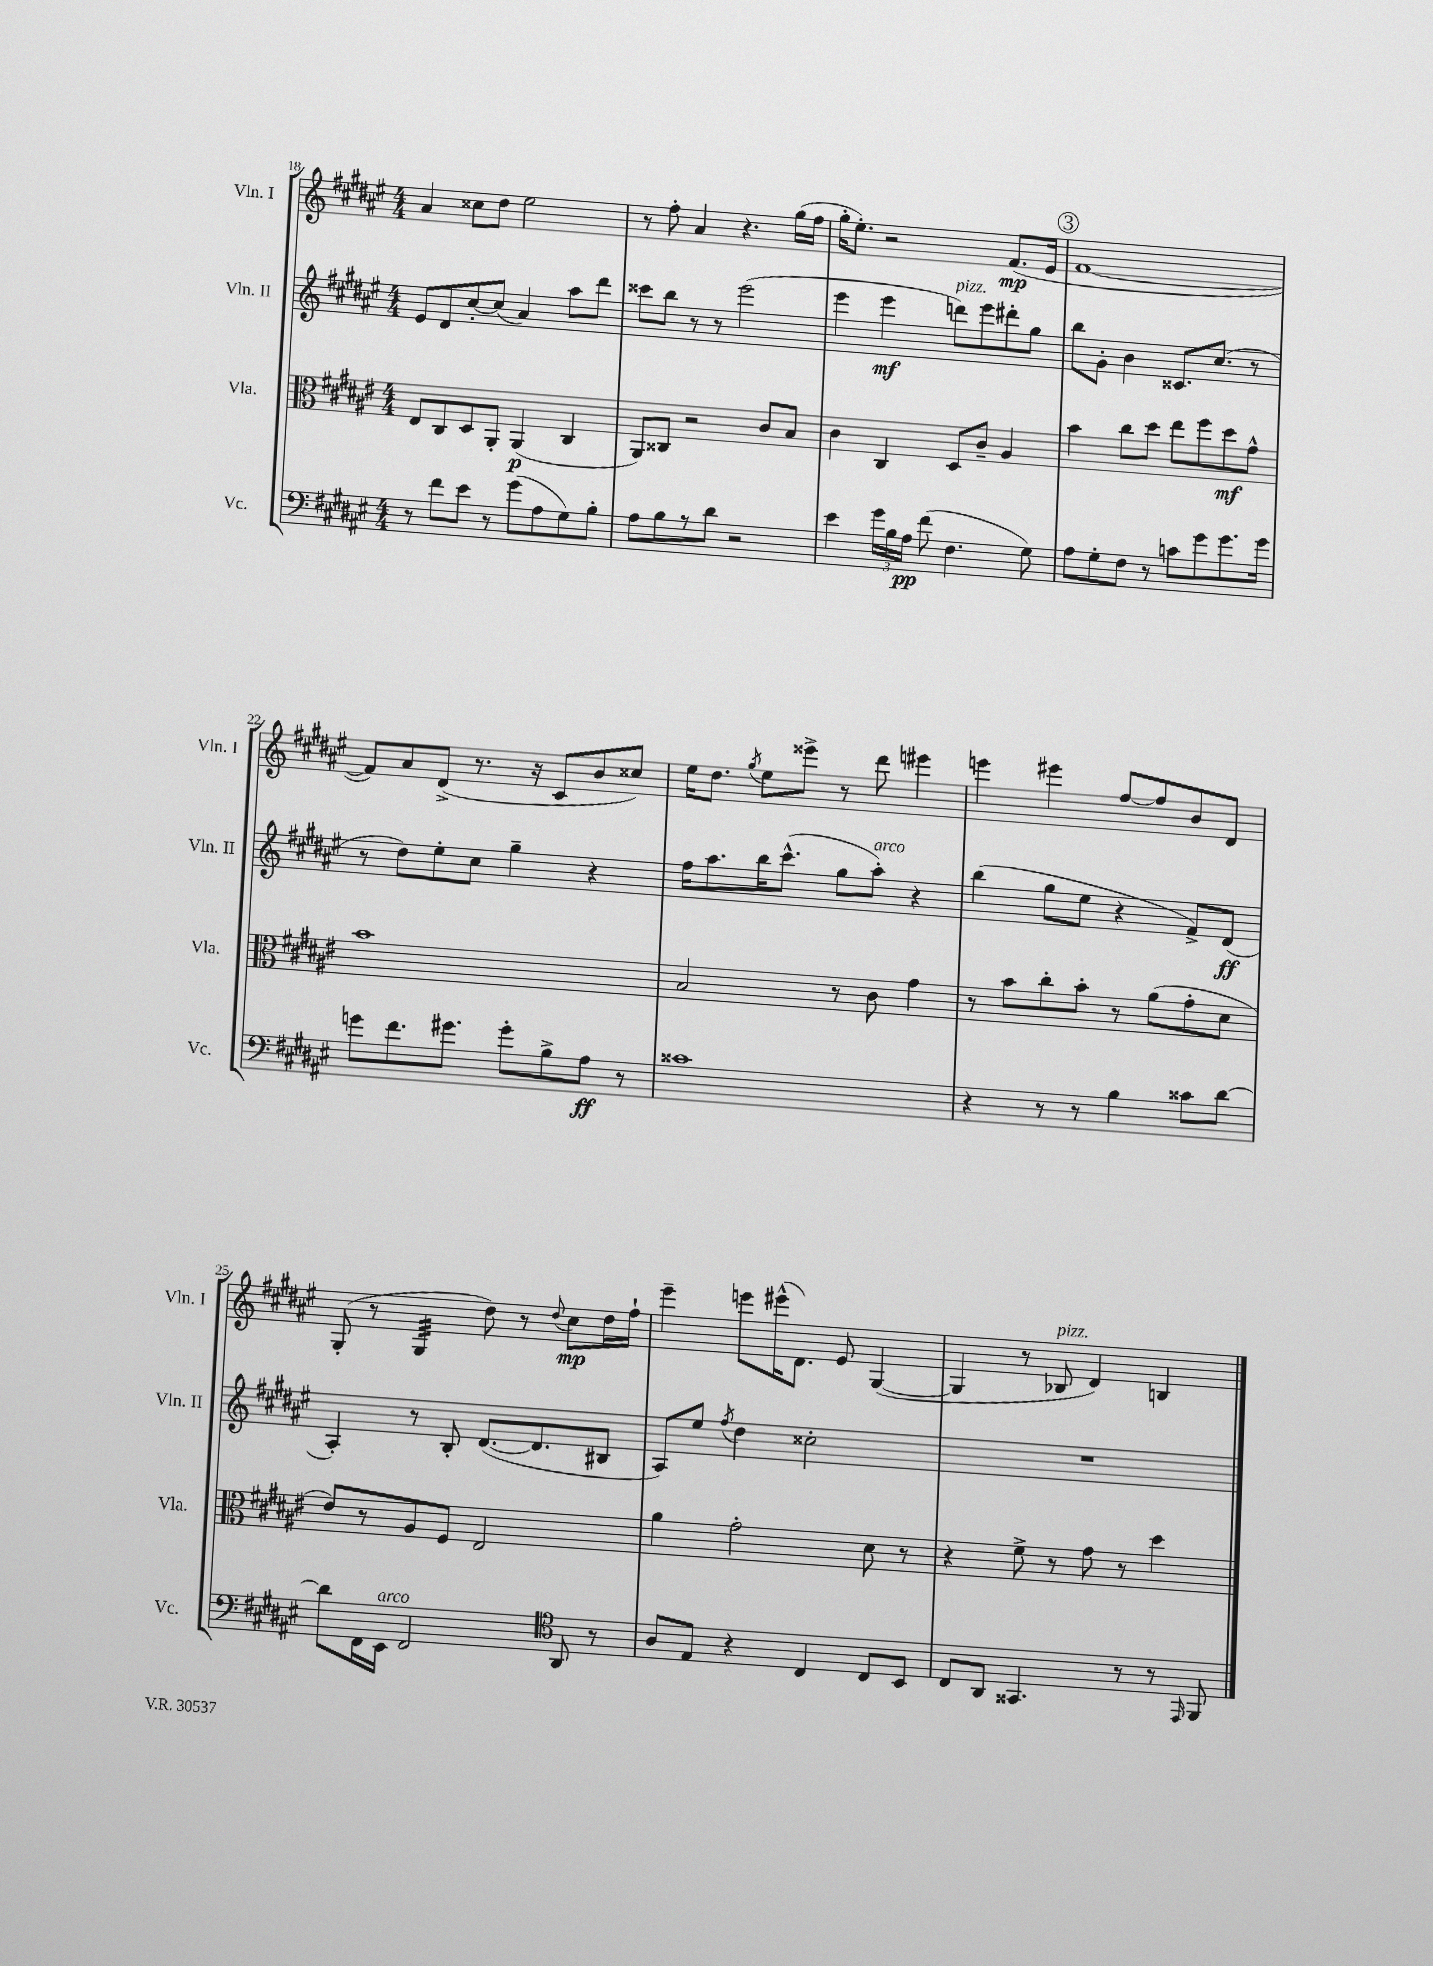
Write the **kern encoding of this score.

**kern	**dynam	**kern	**dynam	**kern	**dynam	**kern	**dynam
*part4	*part4	*part3	*part3	*part2	*part2	*part1	*part1
*staff4	*staff4	*staff3	*staff3	*staff2	*staff2	*staff1	*staff1
*I"Vc.	*	*I"Vla.	*	*I"Vln. II	*	*I"Vln. I	*
*I'Vc.	*	*I'Vla.	*	*I'Vln. II	*	*I'Vln. I	*
*clefF4	*	*clefC3	*	*clefG2	*	*clefG2	*
*k[f#c#g#d#a#e#]	*	*k[f#c#g#d#a#e#]	*	*k[f#c#g#d#a#e#]	*	*k[f#c#g#d#a#e#]	*
*M4/4	*	*M4/4	*	*M4/4	*	*M4/4	*
=18	=18	=18	=18	=18	=18	=18	=18
8r	.	8E#/L	.	8e#/L	.	4a#/	.
8f#\L	.	8C#/	.	8d#/	.	.	.
8e#\J	.	8D#/	.	[8cc#'/	.	8cc##X\L	.
8r	.	8AA#'/J	.	(8cc#/J]	.	8dd#\J	.
(8g#\L	.	(4AA#/	p	4a#/)	.	2ee#\	.
8A#\	.	.	.	.	.	.	.
8G#\)	.	4C#/	.	8aa#\L	.	.	.
8B'\J	.	.	.	8ddd#\J	.	.	.
=19	=19	=19	=19	=19	=19	=19	=19
8A#\L	.	8AA#/L)	.	8ccc##X\L	.	8r	.
8B\	.	8C##X/J	.	8bb\J	.	8ff#'\	.
8r	.	2r	.	8r	.	4a#/	.
8d#\J	.	.	.	8r	.	.	.
2r	.	.	.	(2eee#\	.	4.r	.
.	.	8c#/L	.	.	.	.	.
.	.	8B/J	.	.	.	(16gg#\LL	.
.	.	.	.	.	.	16ff#\JJ	.
=20	=20	=20	=20	=20	=20	=20	=20
4e#\	.	4c#\	.	4eee#\	.	16gg#'\KL	.
.	.	.	.	.	.	8.ee#'\J)	.
24g#\LL	.	4C#/	.	4eee#\	mf	2r	.
24B\	.	.	.	.	.	.	.
24A#\JJ	pp	.	.	.	.	.	.
(8f#\	.	.	.	.	.	.	.
!	!	!	!	!LO:TX:a:i:t=pizz.	!	!	!
4.F#\	.	8D#/L	.	8dddn\L)	.	.	.
.	.	8c#~/J	.	8eee#\	.	.	.
.	.	4A#/	.	8ddd#X'\	.	(8.f#/L	mp
8G#\)	.	.	.	8gg#\J	.	.	.
.	.	.	.	.	.	16e#/Jk	.
!!LO:REH:place=s1:t=3
=21	=21	=21	=21	=21	=21	=21	=21
8A#\L	.	4b\	.	8bb\L	.	[1f#	.
8G#'\	.	.	.	8g#'\J	.	.	.
8F#\J	.	8cc#\L	.	4b\	.	.	.
8r	.	8dd#\J	.	.	.	.	.
8cn\L	.	8ee#\L	.	8.c##X/L	.	.	.
8g#\	.	8ff#\	.	.	.	.	.
.	.	.	.	(8.cc#/J	.	.	.
8.g#\	.	8dd#\	mf	.	.	.	.
.	.	8g#^^\J	.	8r	.	.	.
16g#\Jk	.	.	.	.	.	.	.
!!LO:LB:g=z
=22	=22	=22	=22	=22	=22	=22	=22
8gn\L	.	1b	.	8r	.	8f#/L])	.
8.f#\	.	.	.	8dd#\L)	.	8a#/	.
.	.	.	.	8ee#'\	.	(8d#^/J	.
8.g#X\J	.	.	.	.	.	.	.
.	.	.	.	8cc#\J	.	8.r	.
8g#'\L	.	.	.	4gg#~\	.	.	.
.	.	.	.	.	.	16r	.
8B^\	.	.	.	.	.	8c#/L	.
8A#\J	ff	.	.	4r	.	8b/	.
8r	.	.	.	.	.	8cc##X/J)	.
=23	=23	=23	=23	=23	=23	=23	=23
1c##X	.	2B/	.	16ff#\KL	.	16ee#\KL	.
.	.	.	.	8.aa#\	.	8.dd#\J	.
.	.	.	.	.	.	8qgg#/	.
.	.	.	.	16bb\K	.	8ee#\L	.
.	.	.	.	(8.ccc#^^\J	.	.	.
.	.	.	.	.	.	8eee##X^\J	.
.	.	8r	.	8gg#\L	.	8r	.
!	!	!	!	!LO:TX:a:i:t=arco	!	!	!
.	.	8c#\	.	8aa#'\J)	.	8ddd#\	.
.	.	4g#\	.	4r	.	4eee#X\	.
=24	=24	=24	=24	=24	=24	=24	=24
4r	.	8r	.	(4bb\	.	4eeen\	.
.	.	8b\L	.	.	.	.	.
8r	.	8cc#'\	.	8gg#\L	.	4eee#X\	.
8r	.	8b'\J	.	8ee#\J	.	.	.
4B\	.	8r	.	4r	.	[8ff#/L	.
.	.	(8a#\L	.	.	.	8ff#/]	.
8c##X\L	.	8g#'\	.	8f#^/L)	.	8b/	.
[8d#\J	.	8d#\J	.	(8d#/J	ff	8d#/J	.
!!LO:LB:g=z
=25	=25	=25	=25	=25	=25	=25	=25
8d#\L]	.	8e#/L)	.	4A#'/)	.	(8G#'/	.
16FF#\L	.	8r	.	.	.	8r	.
!LO:TX:a:i:t=arco	!	!	!	!	!	!	!
16EE#\JJ	.	.	.	.	.	.	.
*	*	*	*	*	*	*tremolo	*
2FF#/	.	8A#/	.	8r	.	32G#/LLL	.
.	.	.	.	.	.	32G#/	.
.	.	.	.	.	.	32G#/	.
.	.	.	.	.	.	32G#/	.
.	.	8F#/J	.	8B'/	.	32G#/	.
.	.	.	.	.	.	32G#/	.
.	.	.	.	.	.	32G#/	.
.	.	.	.	.	.	32G#/JJJ	.
*	*	*	*	*	*	*Xtremolo	*
.	.	2E#/	.	([8.d#/L	.	8dd#\)	.
.	.	.	.	.	.	8r	.
.	.	.	.	8.d#/]	.	.	.
*clefC4	*	*	*	*	*	*	*
.	.	.	.	.	.	8qqdd#/	.
8AA#/	.	.	.	.	.	8cc#\L	mp
8r	.	.	.	8B#X/J	.	16dd#\L	.
.	.	.	.	.	.	16ff#`\JJ	.
=26	=26	=26	=26	=26	=26	=26	=26
8A#/L	.	4a#\	.	8A#/L)	.	4eee#~\	.
8E#/J	.	.	.	8ee#/J	.	.	.
.	.	.	.	8qff#/	.	.	.
4r	.	2g#'\	.	4dd#\	.	8eeen\L	.
.	.	.	.	.	.	(16eee#X^^\K	.
.	.	.	.	.	.	8.d#\J)	.
4C#/	.	.	.	2cc##X'\	.	.	.
.	.	.	.	.	.	8e#/	.
8C#/L	.	8d#\	.	.	.	([4G#/	.
8BB/J	.	8r	.	.	.	.	.
=27	=27	=27	=27	=27	=27	=27	=27
8C#/L	.	4r	.	1r	.	4G#/]	.
8AA#/J	.	.	.	.	.	.	.
4.GG##X/	.	8f#^\	.	.	.	8r	.
!	!	!	!	!	!	!LO:TX:a:i:t=pizz.	!
.	.	8r	.	.	.	8B-X/	.
.	.	8g#\	.	.	.	4d#/)	.
8r	.	8r	.	.	.	.	.
8r	.	4dd#\	.	.	.	4Bn/	.
16qqEE#/	.	.	.	.	.	.	.
8FF#/	.	.	.	.	.	.	.
==	==	==	==	==	==	==	==
*-	*-	*-	*-	*-	*-	*-	*-
